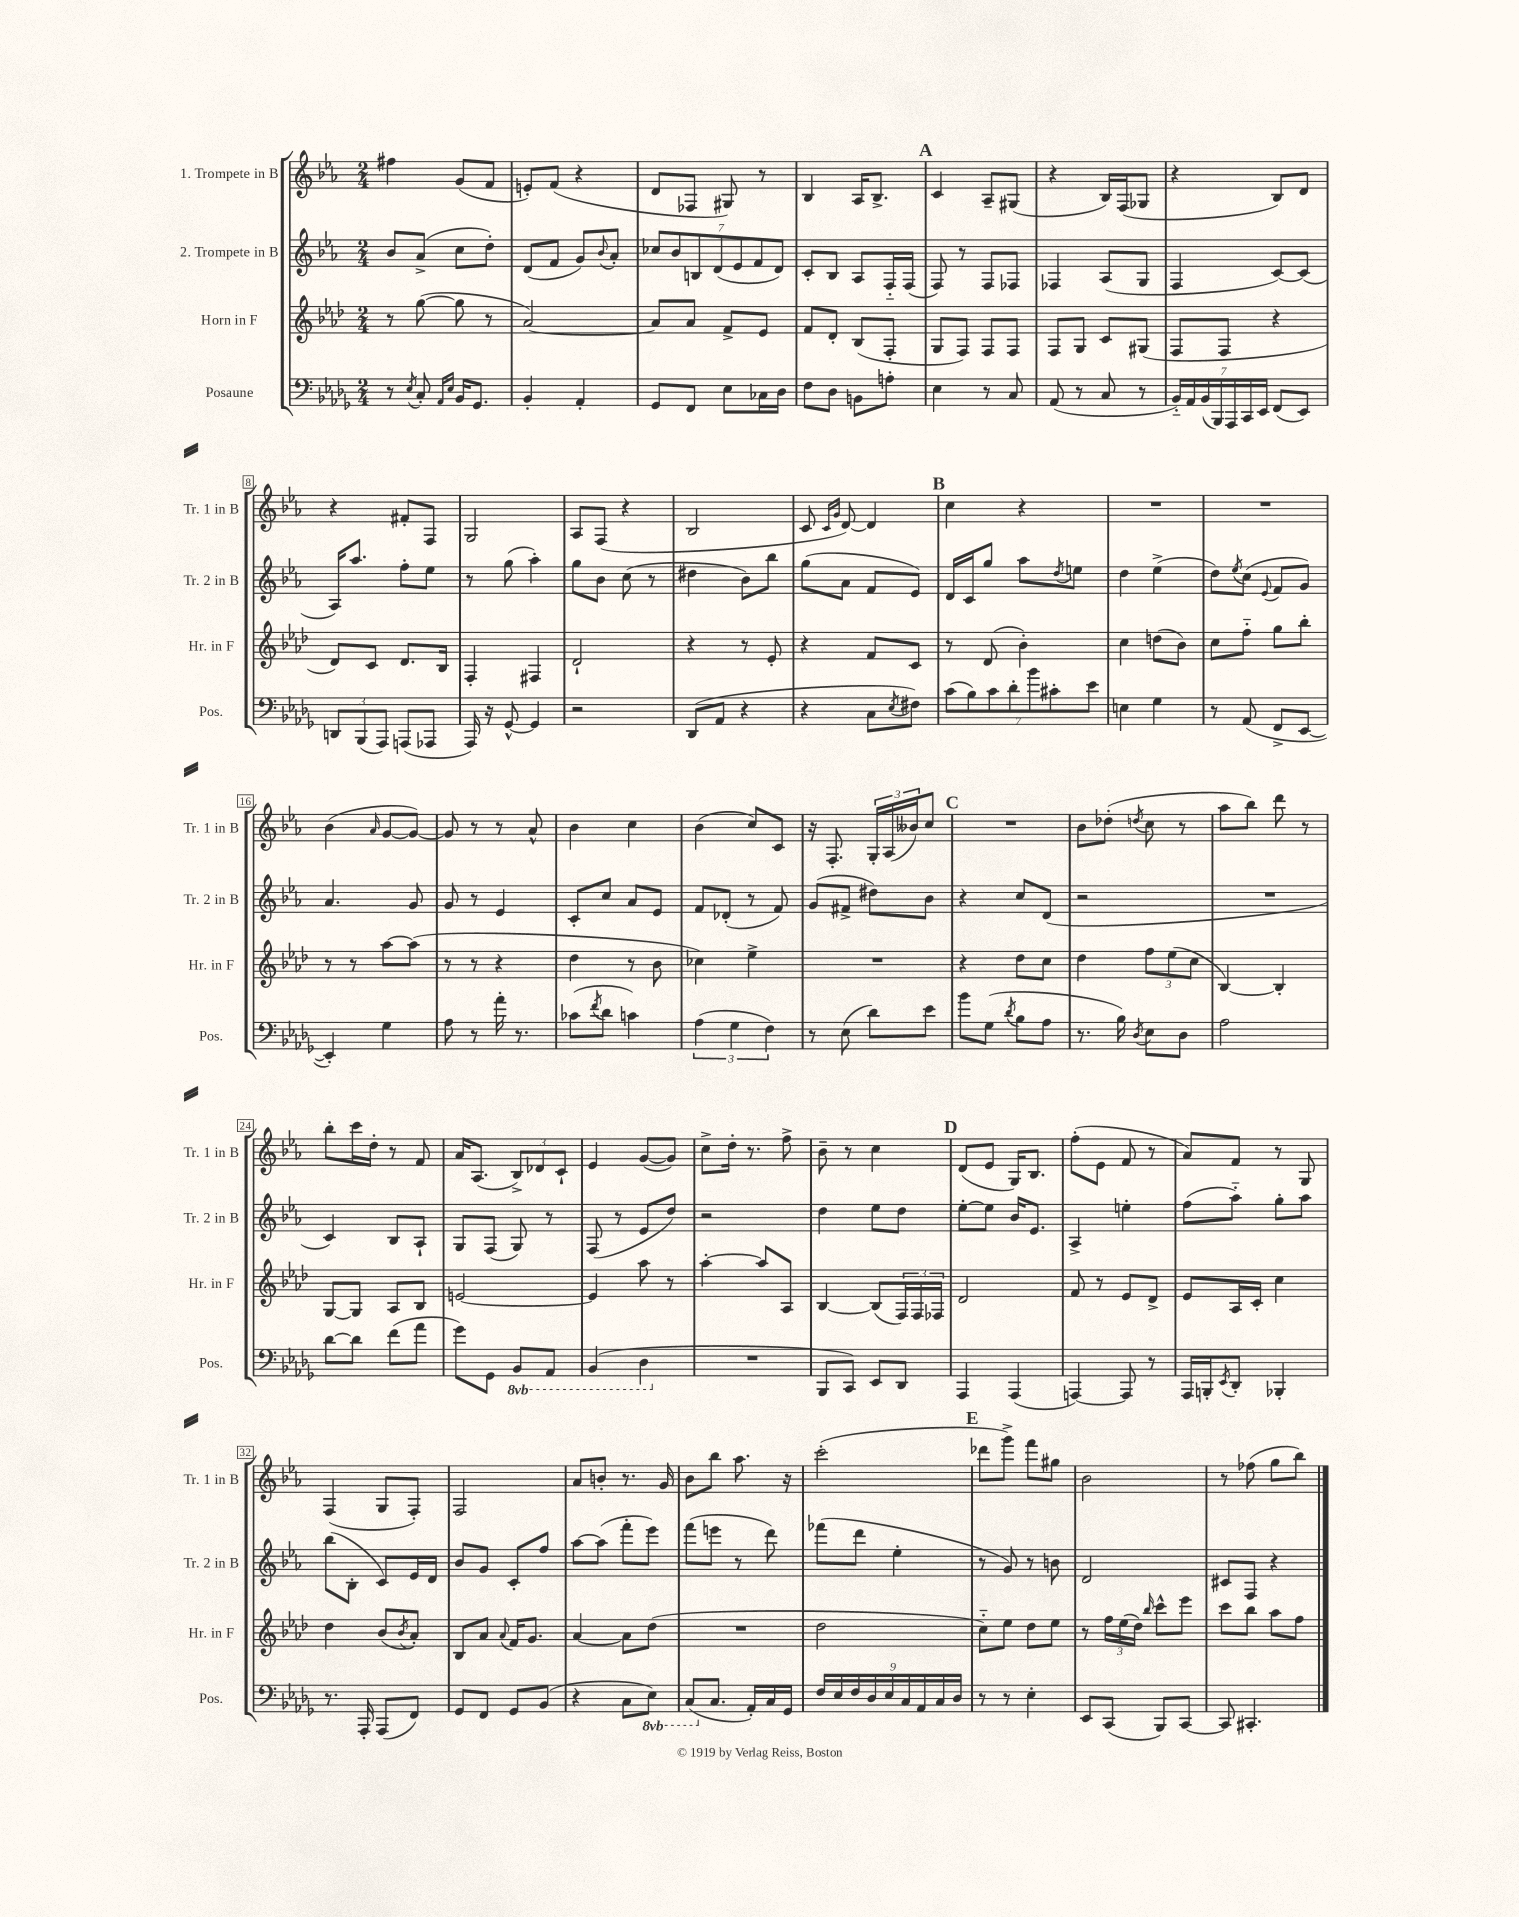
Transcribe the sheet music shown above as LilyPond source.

<<
\new StaffGroup <<
\new Staff = "s0" \with { instrumentName = "1. Trompete in B" shortInstrumentName = "Tr. 1 in B" } {
    \clef treble \key ees \major \numericTimeSignature \time 2/4
    fis''4 g'8( f'8 |
    e'8-.) f'8( r4 |
    d'8 fes8 gis8) r8 |
    bes4 aes16 bes8.-> |
    \mark \markup { \bold "A" } c'4 aes8-- gis8( |
    r4 bes16) f16( ges8 |
    r4 bes8) d'8 |
    r4 fis'8-. f8 |
    g2 |
    aes8 f8( r4 |
    bes2 |
    c'8 \grace { c'16 g'16 } d'8~) d'4 |
    \mark \markup { \bold "B" } c''4 r4 |
    R2 |
    R2 |
    bes'4( \grace { aes'16 } g'8~ g'8~) |
    g'8 r8 r8 aes'8-^ |
    bes'4 c''4 |
    bes'4( c''8) c'8 |
    r16 f8.-. \tuplet 3/2 { g16-. aes16( beses'16) } c''8 |
    \mark \markup { \bold "C" } R2 |
    bes'8 des''8-.( \acciaccatura { d''8 } c''8 r8 |
    aes''8 bes''8) d'''8 r8 |
    bes''8-. c'''16 d''16-. r8 f'8 |
    aes'16 aes8.( \tuplet 3/2 { bes8->) des'8 c'8-! } |
    ees'4 g'8~( g'8) |
    c''8-> d''16-. r8. f''8-> |
    bes'8-- r8 c''4 |
    \mark \markup { \bold "D" } d'8( ees'8 g16) bes8. |
    f''8-.( ees'8 f'8 r8 |
    aes'8) f'8 r8 g8 |
    f4( g8 f8-.) |
    f2 |
    aes'8 b'8-. r8. g'16 |
    bes'8 bes''8 aes''8. r16 |
    c'''2-.( |
    \mark \markup { \bold "E" } des'''8 g'''8->) f'''8 gis''8 |
    bes'2 |
    r8 fes''8( g''8 bes''8) \bar "|." |
}
\new Staff = "s1" \with { instrumentName = "2. Trompete in B" shortInstrumentName = "Tr. 2 in B" } {
    \clef treble \key ees \major \numericTimeSignature \time 2/4
    bes'8 aes'8->( c''8 d''8-.) |
    d'8( f'8 g'8) \appoggiatura { bes'8 } aes'8-. |
    \tuplet 7/4 { ces''8 bes'8 b8 d'8( ees'8 f'8 d'8) } |
    c'8-. bes8 aes8 f16-_ f16( |
    \mark \markup { \bold "A" } f8) r8 f8 fes8 |
    fes4 aes8( g8 |
    f4 c'8~) c'8( |
    aes16) aes''8. f''8-. ees''8 |
    r8 g''8( aes''4-.) |
    g''8 bes'8 c''8( r8 |
    dis''4 bes'8) bes''8 |
    g''8( aes'8 f'8 ees'8) |
    \mark \markup { \bold "B" } d'16 c'16 g''8 aes''8 \acciaccatura { d''8 } e''8 |
    d''4 ees''4->( |
    d''8) \acciaccatura { ees''8 } c''8( \appoggiatura { ees'8 } f'8 g'8) |
    aes'4. g'8 |
    g'8 r8 ees'4 |
    c'8-. c''8 aes'8 ees'8 |
    f'8 des'8-.( r8 f'8) |
    g'8( fis'8-> dis''8) bes'8 |
    \mark \markup { \bold "C" } r4 c''8 d'8( |
    r2 |
    R2 |
    c'4) bes8 aes8-! |
    g8 f8( g8) r8 |
    f8( r8 ees'8 d''8) |
    r2 |
    d''4 ees''8 d''8 |
    \mark \markup { \bold "D" } ees''8~-. ees''8 bes'16 ees'8. |
    aes4-> e''4-. |
    f''8( aes''8-_) g''8-. aes''8 |
    bes''8( bes8-. c'8) ees'16 d'16 |
    bes'8 g'8 c'8-. f''8 |
    aes''8~ aes''8( f'''8-. ees'''8) |
    f'''8( e'''8 r8 d'''8) |
    fes'''8( d'''8 ees''4-. |
    \mark \markup { \bold "E" } r8 g'8) r8 b'8 |
    d'2 |
    cis'8 f8 r4 \bar "|." |
}
\new Staff = "s2" \with { instrumentName = "Horn in F" shortInstrumentName = "Hr. in F" } {
    \clef treble \key aes \major \numericTimeSignature \time 2/4
    r8 g''8~( g''8 r8 |
    aes'2~) |
    aes'8 aes'8 f'8-> ees'8 |
    f'8 des'8-. bes8( f8-. |
    \mark \markup { \bold "A" } g8 f8) f8 f8 |
    f8 g8 c'8 gis8( |
    f8 f8 r4 |
    des'8) c'8 des'8. bes16 |
    f4-. fis4 |
    des'2-! |
    r4 r8 ees'8-. |
    r4 f'8 c'8 |
    \mark \markup { \bold "B" } r8 des'8( bes'4-.) |
    c''4 d''8( bes'8) |
    c''8 f''8-_ g''8 bes''8-. |
    r8 r8 aes''8~ aes''8( |
    r8 r8 r4 |
    des''4 r8 bes'8 |
    ces''4) ees''4-> |
    R2 |
    \mark \markup { \bold "C" } r4 des''8 c''8 |
    des''4 \tuplet 3/2 { f''8 ees''8( c''8 } |
    bes4~) bes4-. |
    g8~ g8 aes8 bes8 |
    e'2~ |
    e'4 aes''8 r8 |
    aes''4~-. aes''8 aes8 |
    bes4~ bes8( \tuplet 3/2 { f16) f16 fes16 } |
    \mark \markup { \bold "D" } des'2 |
    f'8 r8 ees'8 des'8-> |
    ees'8 aes16 c'16-. c''4 |
    des''4 bes'8( \acciaccatura { bes'8 } aes'8-.) |
    bes8 aes'8 \appoggiatura { aes'8 } f'16 g'8. |
    aes'4~ aes'8 des''8( |
    R2 |
    des''2 |
    \mark \markup { \bold "E" } c''8-_) ees''8 des''8 ees''8 |
    r8 \tuplet 3/2 { f''16 ees''16( des''16) } \grace { bes''16 } c'''8-^ ees'''8 |
    c'''8 bes''8 aes''8 f''8 \bar "|." |
}
\new Staff = "s3" \with { instrumentName = "Posaune" shortInstrumentName = "Pos." } {
    \clef bass \key des \major \numericTimeSignature \time 2/4 \set Staff.ottavationMarkups = #ottavation-simple-ordinals
    r8 \acciaccatura { ees8 } c8-. \grace { aes,16 ees16 } bes,16 ges,8. |
    bes,4-. aes,4-. |
    ges,8 f,8 ees8 ces16 des16 |
    f8 des8 b,8 a8-. |
    \mark \markup { \bold "A" } ees4 r8 c8 |
    aes,8( r8 c8 r8 |
    \tuplet 7/4 { bes,16-_) aes,16 bes,16( bes,,16) aes,,16 c,16 ees,16 } f,8( ees,8) |
    \tuplet 3/2 { d,8 bes,,8( aes,,8) } a,,8( aes,,8 |
    aes,,16) r16 ges,8~-^ ges,4 |
    r2 |
    des,8( aes,8 r4 |
    r4 c8 \acciaccatura { ees8 } fis8) |
    \mark \markup { \bold "B" } \tuplet 7/4 { c'8( bes8) c'8 des'8-. bes'8 cis'8-. ees'8 } |
    e4 ges4 |
    r8 aes,8( f,8-> ees,8~ |
    ees,4-.) ges4 |
    aes8 r8 aes'16-. r8. |
    ces'8( \acciaccatura { f'8 } des'8 c'4) |
    \tuplet 3/2 { aes4( ges4 f4) } |
    r8 ees8( des'8) ees'8 |
    \mark \markup { \bold "C" } bes'8 ges8( \acciaccatura { des'8 } bes8 aes8 |
    r8. bes16) \acciaccatura { des8 } ees8 des8 |
    aes2 |
    des'8~ des'8 f'8( aes'8 |
    ges'8) ges,8 \ottava #-1 bes,,8 aes,,8 |
    bes,,4( des,4 \ottava #0 |
    R2 |
    bes,,8 c,8) ees,8 des,8 |
    \mark \markup { \bold "D" } aes,,4 aes,,4( |
    a,,4~) a,,8 r8 |
    aes,,16 b,,16-. \acciaccatura { ees,8 } des,8-. bes,,4-. |
    r8. aes,,16-. aes,,8( f,8) |
    ges,8 f,8 ges,8 bes,8( |
    r4 c8 \ottava #-1 ees,8) |
    c,8( \ottava #0 c8. aes,16-.) c16 ges,16 |
    \tuplet 9/8 { f16 ees16 f16 des16 ees16 c16 aes,16 c16 des16 } |
    \mark \markup { \bold "E" } r8 r8 ees4-. |
    ees,8 c,8( bes,,8) c,8~ |
    c,8 cis,4.-. \bar "|." |
}
>>
>>
\layout { \context { \Score \override BarNumber.stencil = #(make-stencil-boxer 0.1 0.3 ly:text-interface::print) } }
